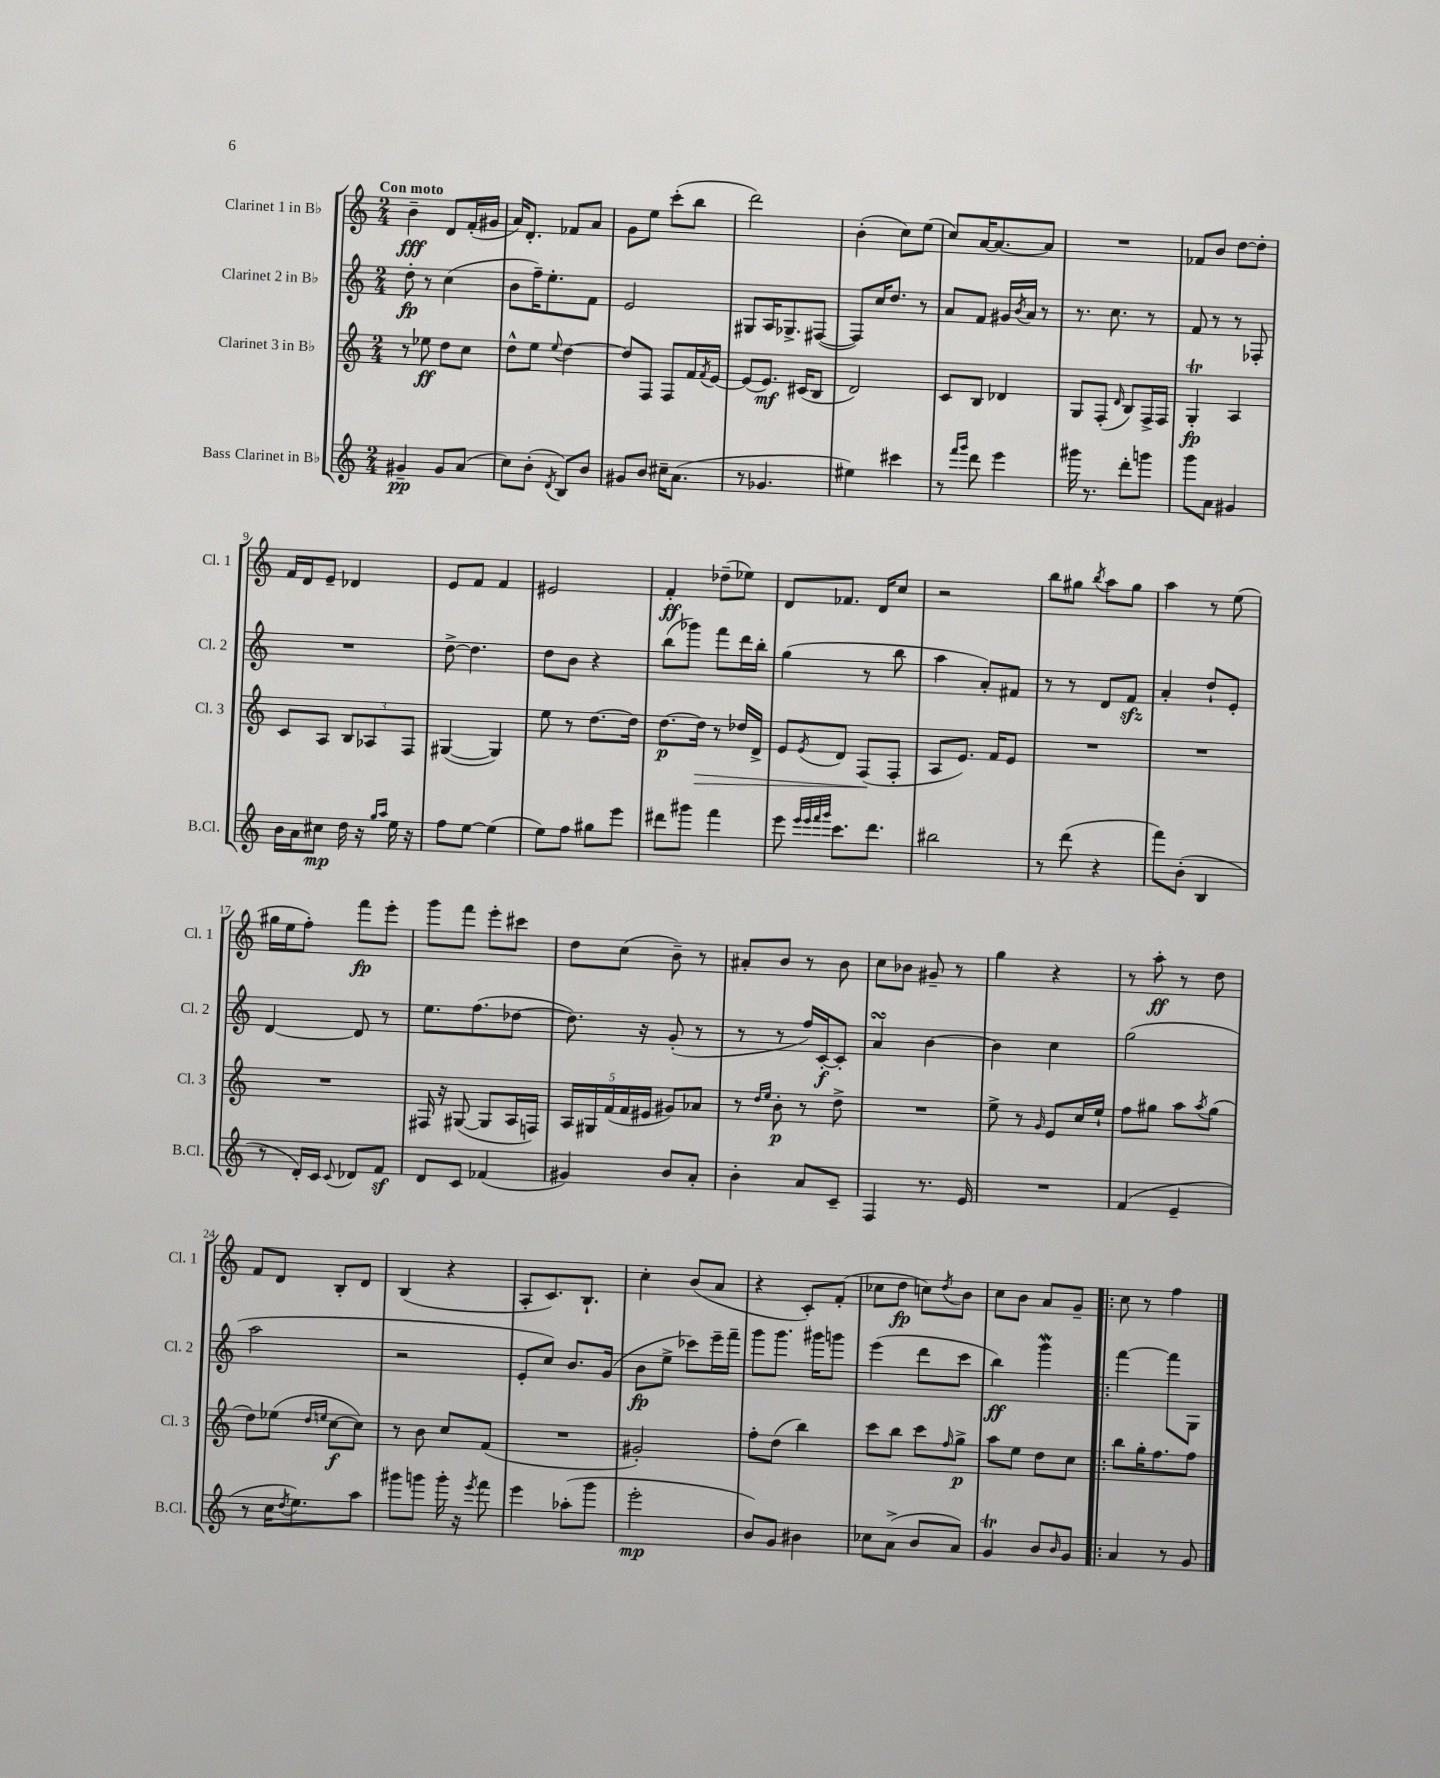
<<
\new StaffGroup <<
\new Staff = "s0" \with { instrumentName = "Clarinet 1 in Bb" shortInstrumentName = "Cl. 1" } {
    \clef treble \key c \major \numericTimeSignature \time 2/4 \tempo "Con moto"
    b'4--\fff d'8 f'16-.( gis'16 |
    a'16) d'8.-. fes'8 a'8 |
    g'8 e''8 c'''8-.( b''8 |
    d'''2) |
    b'4-.( c''8) e''8( |
    c''8) a'16~ a'8.~ a'8 |
    R2 |
    fes'8 b'8 d''8~ d''8-. |
    f'16 d'16 e'8-- des'4 |
    e'8 f'8 f'4 |
    eis'2 |
    f'4-.\ff des''8--( ees''8) |
    d'8 fes'8. d'16 c''8 |
    r2 |
    b''8 gis''8 \acciaccatura { b''8 } a''8 gis''8 |
    a''4 r8 e''8( |
    gis''16 e''16 f''8-.) f'''8\fp e'''8-. |
    g'''8 f'''8 e'''8-. cis'''8 |
    d''8 c''8( b'8--) r8 |
    ais'8-. b'8 r8 b'8 |
    c''8 bes'8 gis'8-- r8 |
    g''4 r4 |
    r8 a''8-.\ff r8 d''8 |
    f'8 d'8 b8-. d'8 |
    b4( r4 |
    a8-. c'8.) b8.-! |
    c''4-. b'8( a'8 |
    r4 c'8-.) f'8-.( |
    ces''8 d''8\fp c''8) \acciaccatura { d''8 } b'8 |
    c''8 b'8 a'8 g'8-- |
    \bar ".|:" c''8 r8 f''4 \bar "|." |
}
\new Staff = "s1" \with { instrumentName = "Clarinet 2 in Bb" shortInstrumentName = "Cl. 2" } {
    \clef treble \key c \major \numericTimeSignature \time 2/4
    d''8-.\fp r8 c''4( |
    b'8 f''16--) e''8.-. f'8 |
    e'2 |
    gis8 a16 ges8.-> fis8~( |
    fis8) c''16 d''8. r8 |
    a'8 f'8 gis'16 \acciaccatura { b'8 } a'16 r8 |
    r8. c''8. r8 |
    f'8 r8 r8 fes8-. |
    R2 |
    d''8~-> d''4. |
    d''8 b'8 r4 |
    b''8( ges'''8) f'''8 d'''16 b''16-. |
    g''4( r8 b''8 |
    a''4 a'8-.) fis'8 |
    r8 r8 d'8 f'8\sfz |
    a'4-. d''8-! e'8-. |
    d'4~ d'8 r8 |
    e''8. f''8.( des''8~ |
    des''8.) r16 g'8-.( r8 |
    r8 r8 f''16) c'16~-.\f c'8-. |
    a'4\turn b'4~ |
    b'4 c''4 |
    g''2( |
    a''2 |
    r2 |
    e'8-. c''8) b'8. g'16( |
    b'8\fp e''8-> ces'''8) e'''16-- f'''16-- |
    g'''8 g'''8. gis'''16 g'''8 |
    e'''4( d'''8 c'''8 |
    b''4\ff) g'''4\mordent |
    \bar ".|:" f'''4~ f'''8 g8 \bar "|." |
}
\new Staff = "s2" \with { instrumentName = "Clarinet 3 in Bb" shortInstrumentName = "Cl. 3" } {
    \clef treble \key c \major \numericTimeSignature \time 2/4
    r8 ees''8\ff d''8 c''8 |
    d''8-^ e''8 \appoggiatura { e''8 } d''4~ |
    d''8 f8 f8 f'16 \acciaccatura { f'8 } e'16~ |
    e'8( e'8.\mf) cis'16( b8 |
    d'2) |
    c'8 b8 des'4 |
    g8 f8-.( \grace { d'16 } b8) f16-> f16 |
    g4-.\trill\fp a4 |
    c'8 a8 \tuplet 3/2 { b8 aes8 f8 } |
    gis4~( gis4) |
    e''8 r8 d''8.~ d''16 |
    d''8.~\p d''16\> r8 des''16 d'16-> |
    e'8 \acciaccatura { e'8 } d'8 f8\!( f8-. |
    a8 e'8.) f'16 e'8 |
    R2 |
    R2 |
    R2 |
    fis16 r16 gis8~( gis8 a16 f16) |
    \tuplet 5/4 { a16 gis16 f'16( f'16 eis'16 } gis'8) aes'8 |
    r8 \grace { d''16 e''16 } b'8-.\p r8 d''8-> |
    R2 |
    e''8-> r8 \grace { g'16 } e'8 c''16 e''16-! |
    f''8 gis''8 a''8 \acciaccatura { a''8 } gis''8( |
    d''8) ees''8( \grace { d''16 e''16 } c''8~\f c''8) |
    r8 b'8 c''8 f'8( |
    R2 |
    gis'2-.) |
    f''8-. d''8( b''4) |
    c'''8 b''8 c'''8 \grace { f''16 } g''8->\p |
    a''8 e''8 d''8 c''8 |
    \bar ".|:" b''8 g''16-. f''8. f''8 \bar "|." |
}
\new Staff = "s3" \with { instrumentName = "Bass Clarinet in Bb" shortInstrumentName = "B.Cl." } {
    \clef treble \key c \major \numericTimeSignature \time 2/4
    gis'4--\pp gis'8 a'8( |
    c''8) b'8-.( \acciaccatura { d'8 } b8) b'8 |
    gis'8 b'8 cis''16-- a'8.( |
    r8 ges'4. |
    eis''4) cis'''4 |
    r8 \grace { f'''16 g'''16 } d'''8 e'''4 |
    gis'''16 r8. d'''8-. g'''8 |
    g'''8 a'8 gis'4 |
    b'16 a'16 cis''8\mp d''16 r16 \grace { g''16 a''16 } e''16 r16 |
    f''8 e''8~ e''4( |
    e''8) f''8 gis''8 e'''8 |
    dis'''8 gis'''8 f'''4 |
    e'''8 \grace { e'''32 e'''32 f'''32 g'''32 } c'''8. d'''8. |
    bis''2 |
    r8 d'''8( r4 |
    f'''8) b'8-.( b4 |
    r8 d'16-.) c'16 \appoggiatura { c'8 } des'8 f'8\sf |
    d'8 c'8 fes'4( |
    gis'4) b'8 a'8-. |
    b'4-. a'8 c'8-- |
    f4 r8. e'16 |
    R2 |
    f'4( e'4-- |
    r8 c''16 \acciaccatura { d''8 } e''8.) a''8 |
    gis'''8 g'''8 g'''16-. r16 \acciaccatura { e'''8 } f'''8 |
    e'''4 aes''8-.( g'''8 |
    e'''2-.\mp |
    b'8) g'8 bis'4 |
    ces''8 a'8->( b'8 a'8) |
    g'4\trill b'8 \grace { b'16 } g'8 |
    \bar ".|:" a'4 r8 g'8 \bar "|." |
}
>>
>>
